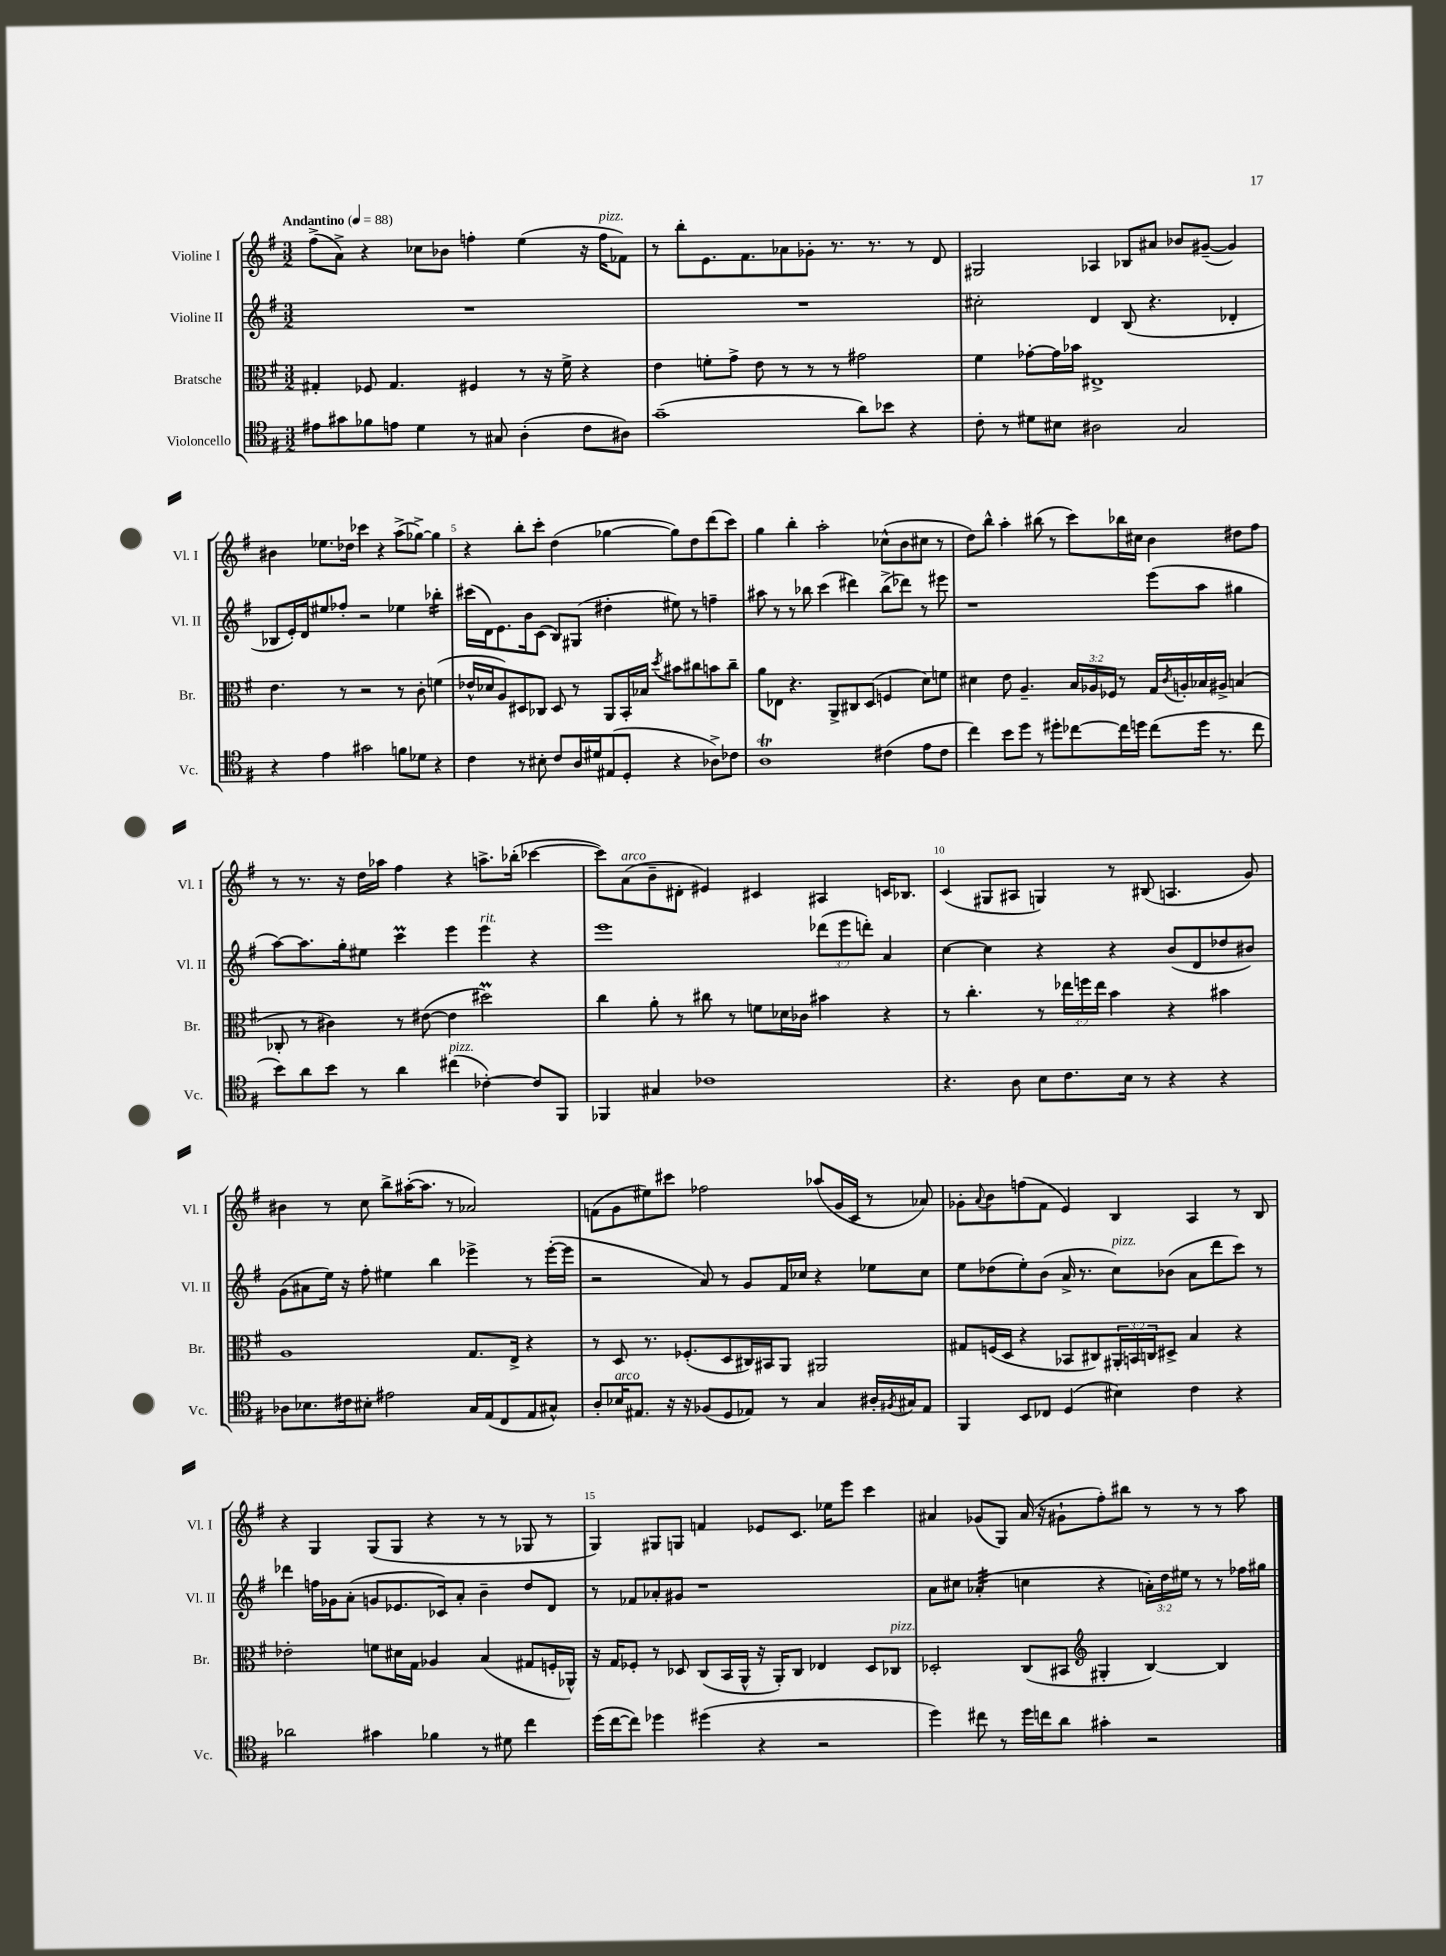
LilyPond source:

<<
\new StaffGroup <<
\new Staff = "s0" \with { instrumentName = "Violine I" shortInstrumentName = "Vl. I" } {
    \clef treble \key g \major \numericTimeSignature \time 3/2 \tempo "Andantino" 4 = 88
    fis''8->( a'8->) r4 ces''8 bes'8 f''4-. e''4( r16 f''16^\markup { \italic "pizz." } fes'8) |
    r8 b''8-. e'8. fis'8. aes'8 ges'8-. r8. r8. r8 d'8 |
    gis2 aes4 bes8 ais'8 bes'8 gis'8~--( gis'4) |
    bis'4 ees''8. des''16 ces'''4 r4 a''8->( ges''8~->) ges''4 |
    r4 b''8-. c'''8-. d''4( ges''4~ ges''8) d''8 d'''8( c'''8) |
    g''4 b''4-. a''2-. ces''8-^( b'8 cis''8 r8 |
    d''8) b''8-^ a''4-. bis''8( r8 c'''8) bes''16 cis''16 b'4 dis''8 fis''8 |
    r8 r8. r16 d''16 aes''16 fis''4 r4 a''8.-> bes''16-.( ces'''4~ |
    ces'''8) a'8^\markup { \italic "arco" }( b'8-- dis'8-. eis'4) cis'4 ais4 c'16 bes8. |
    c'4( gis8 ais8 g4) r8 bis8( a4. g'8) |
    bis'4 r8 c''8 b''8-> ais''16~-.( ais''8. r8 aes'2) |
    f'8( g'8 eis''8) cis'''8 fes''2 aes''8( g'16 c'16 r8 aes'8) |
    ges'8-. \appoggiatura { a'8 } b'8 f''8( fis'8 e'4) b4 a4 r8 b8 |
    r4 g4 g8( g8 r4 r8 r8 ges8 r8 |
    g4) gis8 g8 f'4 ees'8 c'8. ees''16 e'''8 c'''4 |
    ais'4 ges'8( g8) ais'16( r16 gis'8-! fis''8-.) bis''8 r8 r8 r8 a''8 \bar "|." |
}
\new Staff = "s1" \with { instrumentName = "Violine II" shortInstrumentName = "Vl. II" } {
    \clef treble \key g \major \numericTimeSignature \time 3/2 \override Staff.TupletNumber.text = #tuplet-number::calc-fraction-text
    R1. |
    R1. |
    cis''2-. d'4 b8( r4. des'4-. |
    bes8 e'16-.) d'16 eis''8 fes''8-. r2 ees''4 bes''4:16-. |
    cis'''16( d'16) e'8. b'16 c'8( b8) gis8( dis''4-. eis''8) r8 f''4-- |
    ais''8 r8 r8 bes''8 c'''4( dis'''4) bes''8->( des'''8) r8 eis'''8 |
    r1 e'''8( a''8 gis''4 |
    a''8~) a''8. g''16-. eis''8 c'''4\prall e'''4 e'''4^\markup { \italic "rit." } r4 |
    e'''1 \tuplet 3/2 { des'''8( e'''8 d'''8-.) } a'4 |
    c''4~ c''4 r4 r4 b'8( d'8 des''8 bis'8) |
    g'8( ais'8 e''16) r16 fis''8-. eis''4 b''4 ees'''4-> r8 ees'''16~-.( ees'''16 |
    r2 a'8) r8 g'8 fis'16 ces''16 r4 ees''8 ces''8 |
    e''8 des''8( e''8-.) b'8( a'16-> r8. c''8^\markup { \italic "pizz." }) bes'8( a'8 d'''8 c'''8) r8 |
    des'''4 f''16 ges'16 a'8-.( g'8 ees'8. ces'16) a'8-. b'4-- d''8 d'8 |
    r8 fes'8 aes'8-. gis'8 r1 |
    a'8 cis''8 aes'4:32-.( c''4 r4 \tuplet 3/2 { a'16-.) d''16 eis''16 } r8 r8 fes''16 gis''16 \bar "|." |
}
\new Staff = "s2" \with { instrumentName = "Bratsche" shortInstrumentName = "Br." } {
    \clef alto \key g \major \numericTimeSignature \time 3/2 \override Staff.TupletNumber.text = #tuplet-number::calc-fraction-text
    gis4-. fes8 gis4. fis4 r8 r16 fis'16-> r4 |
    e'4 f'8-. g'8-> e'8 r8 r8 r8 gis'2 |
    fis'4 ges'8~-. ges'16 bes'16 eis1-> |
    e'4. r8 r2 r8 c'8-. f'4( |
    ees'16-^ des'16 a8) dis8 ces8 dis8 r8 a,8 b,16-. bes16 \acciaccatura { d''8 } bis'8 cis''8 b'8 cis''8-- |
    a'8 ees8 r4. a,8-> cis8 d8( f4 d'8) f'8 |
    dis'4 e'8 a4.-- \tuplet 3/2 { b16 aes16 fes16 } r8 g16 \acciaccatura { c'8 } a16-. bes16 ais16-> b4( |
    ces8-. r8 cis'4) r8 eis'8~( eis'4 dis''2\prall) |
    c''4 a'8-. r8 cis''8 r8 f'8 des'16 ces'16 bis'4 r4 |
    r8 c''4.-. r8 \tuplet 3/2 { ees''16 f''16 ees''16 } b'4 r4 bis'4 |
    a1 g8. e16-> r4 |
    r8 d8 r8. fes8.-.( d8 cis16) bis,16 a,8 ais,2 |
    gis8 f16( d16 r4 bes,8 cis8) \tuplet 3/2 { ais,16-. b,16 c16 } dis8-> b4 r4 |
    ees'2-. f'8 dis'16 g16 aes4 b4( gis8 f16-. aes,16-^) |
    r16 g16 fes8-. r8 des8 c8( b,16 a,16-^ r16 a,16-.) c8 ees4 des8 ces8^\markup { \italic "pizz." } |
    des2-. c8( bis,8 \clef treble gis4-. b4~) b4 \bar "|." |
}
\new Staff = "s3" \with { instrumentName = "Violoncello" shortInstrumentName = "Vc." } {
    \clef tenor \key g \major \numericTimeSignature \time 3/2
    eis'8 gis'8 fes'8 e'8 d'4 r8 gis8 a4-.( c'8 ais8) |
    g'1--( a'8) bes'8 r4 |
    c'8-. r8 dis'8 bis8 ais2 g2 |
    r4 e'4 gis'2 f'8 des'8 r4 |
    c'4 r8 bis8-. c'8 a16 dis'16 eis8( d8-. r4 aes8->) ces'8 |
    a1\trill cis'4( e'8 cis'8 |
    c''4) b'8 d''8 r8 dis''8-. ces''8~ ces''16 d''16 ces''8( d''16 r8. ces''8 |
    b'8) a'8 b'8 r8 a'4 cis''4^\markup { \italic "pizz." }( ces'4~-.) ces'8 fis,8 |
    fes,4 gis4 ces'1 |
    r4. a8 b8 c'8. b16 r8 r4 r4 |
    aes8 bes8. cis'16 bis8-. eis'2 g16 e16( c8 e8 gis8-^) |
    a8-. bes16^\markup { \italic "arco" } eis8. r16 r16 fes8( d8 ees8) r8 g4 ais16-. \acciaccatura { fis8 } gis16 ees8 |
    fis,4 b,8 ces8 d4( bis4) c'4 r4 |
    aes'2 gis'4 fes'4 r8 dis'8 c''4 |
    d''16( c''16~ c''8) des''4 dis''4( r4 r2 |
    d''4) cis''8 r8 d''16 c''16 a'8 gis'4-. r2 \bar "|." |
}
>>
>>
\layout { \context { \Score \override BarNumber.break-visibility = ##(#f #t #t) barNumberVisibility = #(every-nth-bar-number-visible 5) } }
